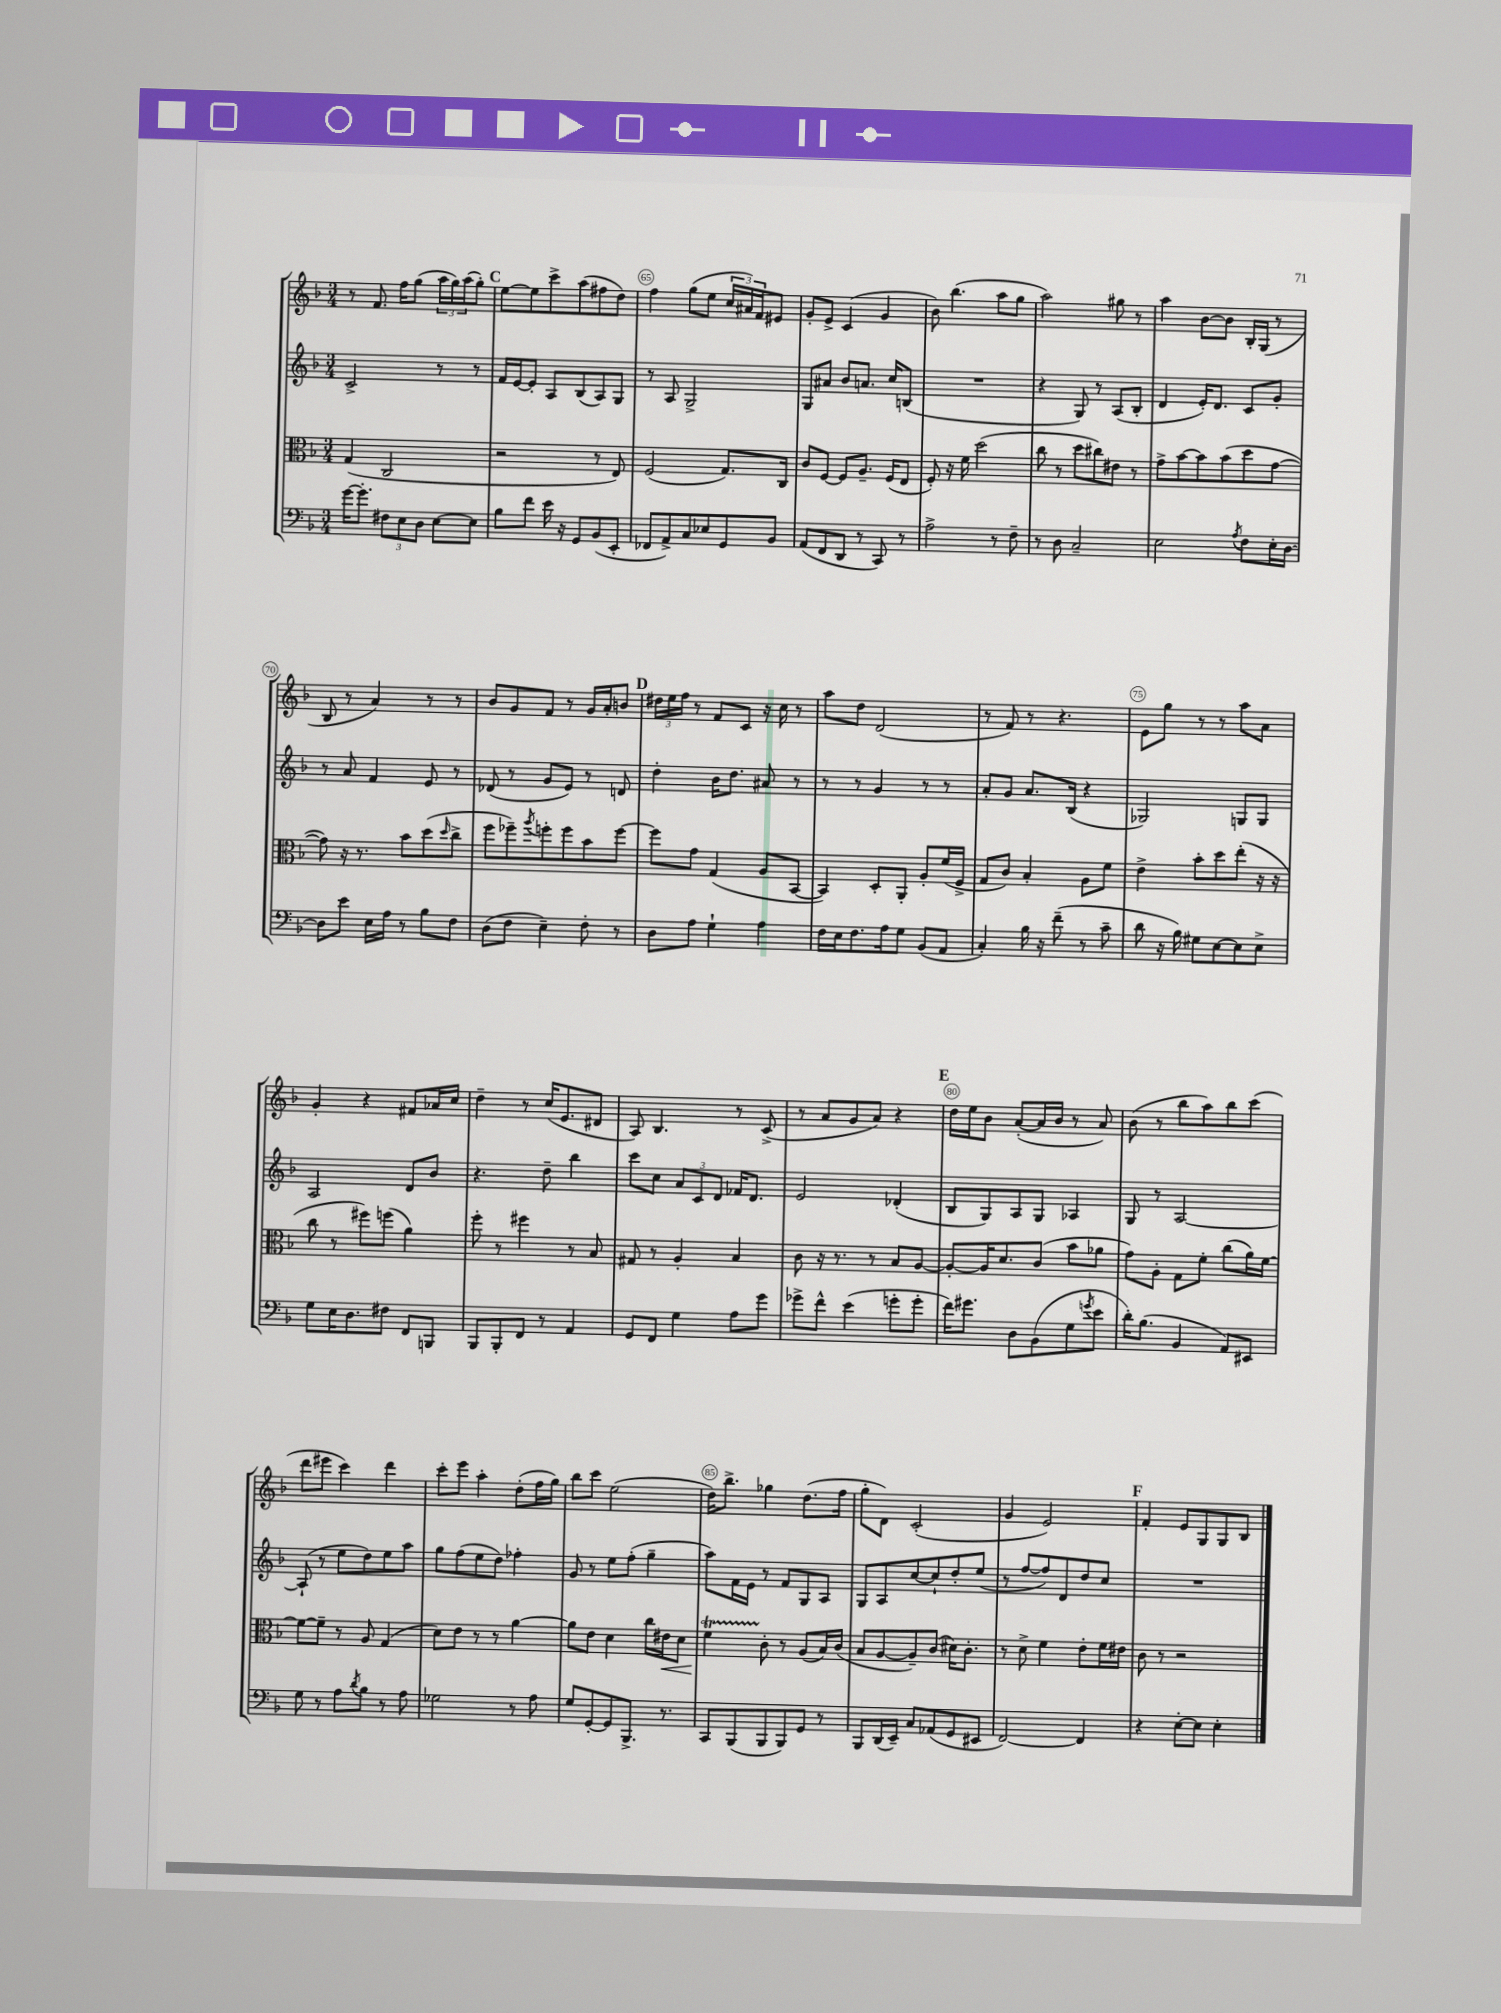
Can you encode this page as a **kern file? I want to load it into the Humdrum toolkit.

**kern	**kern	**dynam	**kern	**kern
*part4	*part3	*part3	*part2	*part1
*staff4	*staff3	*staff3	*staff2	*staff1
*clefF4	*clefC3	*	*clefG2	*clefG2
*k[b-]	*k[b-]	*	*k[b-]	*k[b-]
*M3/4	*M3/4	*	*M3/4	*M3/4
=63	=63	=63	=63	=63
[16g\KL	(4G/	.	2c^/	8r
8.g'\J]	.	.	.	.
.	.	.	.	8.f/
12F#X\L	2C/	.	.	.
.	.	.	.	16ff\KL
12E\	.	.	.	.
.	.	.	.	(8gg\J
12D\J	.	.	.	.
[8E\L	.	.	8r	24aa\LL
.	.	.	.	24gg\)
.	.	.	.	(24aa\J
8E\J]	.	.	8r	8gg'\J)
!!LO:REH:place=s1:t=C
=64	=64	=64	=64	=64
8B-\L	2r	.	16f/LL	[8ee\L
.	.	.	[16e/J	.
8f\J	.	.	8e'/J]	8ee\]
16e\	.	.	8A/L	8ccc^\
16r	.	.	.	.
8GG/L	.	.	(8B-/	(8aa\
(8BB-/	8r	.	8A/)	8ff#X\
8EE'/J	8E/)	.	8G/J	8dd\J)
=65	=65	=65	=65	=65
8FF-X/L	(2F/	.	8r	4ff\
8AA^/)	.	.	8A/	.
8C/	.	.	2G^/	(8gg\L
8E-X/	.	.	.	8ee\J
8GG/	8.G/L)	.	.	24cc/LL
.	.	.	.	24a#X/)
.	.	.	.	24f/J
8BB-/J	.	.	.	8e#X/J
.	16C/Jk	.	.	.
=66	=66	=66	=66	=66
(8AA/L	8c/L	.	8G/L	8g'/L
8FF/	[8F/J	.	8a#X/J	8e^/J
8DD/J	8F/L]	.	8b-/L	(4c/
8r	8.A~/J	.	8.an/J	.
8CC/)	.	.	.	4g/
.	(16F/KL	.	16cc/KL	.
8r	8E/J	.	(8Bn/J	.
=67	=67	=67	=67	=67
2A^\	8F'/)	.	2.r	8b-\)
.	16r	.	.	(4.bb-\
.	16f\	.	.	.
.	(2dd\	.	.	.
8r	.	.	.	8aa\L
8F~\	.	.	.	8gg\J
=68	=68	=68	=68	=68
8r	8cc\	.	4r	2aa\)
8D\	8r	.	.	.
2C~/	8dd\L	.	8G/)	.
.	8cc#X\)	.	8r	.
.	8e#X\J	.	(8A/L	8gg#X\
.	8r	.	8B-'/J	8r
=69	=69	=69	=69	=69
2E\	8g^\L	.	4d/	4aa\
.	[8b-\	.	.	.
.	8b-\]	.	16e'/KL)	[8b-\L
.	.	.	8.d/J	.
.	(8b-\	.	.	8b-\J]
8qA/	.	.	.	.
8F\L	8dd\	.	8c/L	16B-'/LL
.	.	.	.	(16G/JJ
16E'\L	[8g\J	.	8g'/J	8r
[16D\JJ	.	.	.	.
!!LO:LB:g=z
=70	=70	=70	=70	=70
8D\L]	8g\])	.	8r	8B-/
8e\J	16r	.	8a/	8r
.	8.r	.	.	.
16E\LL	.	.	4f/	4a/)
16A\JJ	.	.	.	.
8r	8b-\L	.	.	.
8B-\L	(8dd\	.	8e/	8r
.	16qqdd/	.	.	.
8F\J	8cc^\J	.	8r	8r
=71	=71	=71	=71	=71
(8D\L	8ff\L	.	(8d-X/	8b-/L
8F\J	8ff-X~\)	.	8r	8g/
.	8qaa/	.	.	.
4E~\)	8ffn'\	.	8g/L	8f/J
.	8ff\	.	8e/J)	8r
8F'\	8b-\	.	8r	16g/LL
.	.	.	.	16a'/J
8r	[8ff\J	.	8dn/	8bn/J
!!LO:REH:place=s1:t=D
=72	=72	=72	=72	=72
8D\L	8ff\L]	.	4dd'\	24dd#X\LL
.	.	.	.	24ee\
.	.	.	.	24ff\JJ
8A\J	8g\J	.	.	8r
4G`\	(4G/	.	16b-\KL	8f/L
.	.	.	8.dd\J	.
.	.	.	.	8c/J
4A\	8A/L	.	8a#X/	16r
.	.	.	.	16cc\
.	[8BB-/J	.	8r	8r
=73	=73	=73	=73	=73
16F\LL	4BB-/])	.	8r	8aa\L
16E\J	.	.	.	.
8.F\	.	.	8r	8dd\J
.	8D'/L	.	4g/	(2d/
16A\k	.	.	.	.
8G\J	8AA'/J	.	.	.
(8BB-/L	8A'/L	.	8r	.
8AA/J	(16f/L	.	8r	.
.	16F^/JJ	.	.	.
=74	=74	=74	=74	=74
4C'/)	8G/L	.	8a'/L	8r
.	8c/J)	.	8g/J	8f/)
16B-\	4B-'/	.	8.a/L	8r
16r	.	.	.	.
(8f~\	.	.	.	4.r
.	.	.	(16B-/Jk	.
8r	8A\L	.	4r	.
8c~\	8f\J	.	.	.
=75	=75	=75	=75	=75
8d\	4e^\	.	2G-X/)	8e\L
16r	.	.	.	8gg\J
16B-\)	.	.	.	.
8G#X\L	8b-'\L	.	.	8r
[8E\	8dd\	.	.	8r
8E\]	(8ee'\J	.	8Gn/L	8aa\L
8E^\J	16r	.	8G/J	8a\J
.	16r	.	.	.
!!LO:LB:g=z
=76	=76	=76	=76	=76
8G\L	8cc\	.	2A/	4g'/
16E\K	8r	.	.	.
8.D\	.	.	.	.
.	8ff#X\L)	.	.	4r
8F#X\J	(8ffn\J	.	.	.
8FF/L	4a\)	.	8d/L	8f#X/L
8BBBn/J	.	.	8b-/J	16a-X/L
.	.	.	.	16cc/JJ
=77	=77	=77	=77	=77
8BBB-/L	8ff'\	.	4.r	4dd~\
8BBB-'/	8r	.	.	.
8FF/J	4ff#X\	.	.	8r
8r	.	.	8dd~\	(16cc/KL
.	.	.	.	8.e/
4AA/	8r	.	4bb-\	.
.	8B-/	.	.	8d#X/J
=78	=78	=78	=78	=78
8GG/L	8G#X/	.	8ccc\L	8A/)
8FF/J	8r	.	8cc\J	4.B-/
4G\	4A'/	.	12a/L	.
.	.	.	12c/	.
.	.	.	12d/J	.
8A\L	4B-/	.	16f-X/KL	8r
.	.	.	8.d/J	.
8g\J	.	.	.	(8c^/
=79	=79	=79	=79	=79
8g-X^\L	8c\	.	2e/	8r
8f^^\J	16r	.	.	8a/L
.	8.r	.	.	.
(4e\	.	.	.	8g/
.	8r	.	.	8a/J)
8gn'\L	8B-/L	.	(4d-X'/	4r
8g'\J	[8A/J	.	.	.
!!LO:REH:place=s1:t=E
=80	=80	=80	=80	=80
16f\KL)	8A'/L_	.	8B-/L	16dd\LL
8.g#X\J	.	.	.	16ee\J
.	16A/K]	.	8G/)	8b-\J
.	8.d/	.	.	.
8D\L	.	.	8A/	([8a'/L
(8BB-\	(8c/J	.	8G/J	16a/L]
.	.	.	.	16b-/JJ
8G\	8b-\L	.	4A-X/	8r
8qgn/	.	.	.	.
8e\J	8a-X\J	.	.	8a/)
=81	=81	=81	=81	=81
16d'\KL)	8g\L)	.	8G/	(8b-\
(8.B-\J	.	.	.	.
.	8A'\J	.	8r	8r
4BB-/	8G\L	.	[2A/	8bb-\L
.	8f'\J	.	.	8aa\)
8AA/L)	(8cc\L	.	.	8bb-\
8EE#X/J	16a\L)	.	.	(8ccc\J
.	[16f\JJ	.	.	.
!!LO:LB:g=z
=82	=82	=82	=82	=82
8G\	8f\L_	.	(8A`/]	8ddd\L
8r	8f~\J]	.	8r	8eee#X\J
8A\L	8r	.	8ee\L	4ccc\)
8qd/	.	.	.	.
8B-\J	8A/	.	8dd\)	.
8r	(4G/	.	8ee\	4ddd\
8A\	.	.	8aa\J	.
=83	=83	=83	=83	=83
2G-X\	8d\L)	.	8gg\L	8ccc'\L
.	8e\J	.	(8ff\	8eee\J
.	8r	.	8ee\	4aa'\
.	8r	.	8dd\J)	.
8r	[4a\	.	4ff-X'\	(8dd'\L
8A\	.	.	.	16ff\L
.	.	.	.	16gg\JJ)
=84	=84	=84	=84	=84
8G/L	8a\L]	.	8g/	8bb-\L
[8GG'/	8e\J	.	8r	8ccc\J
8GG/]	4d\	.	8ee\L	(2ee\
8.BBB-^/J	.	.	(8ff'\J	.
.	16cc\LL	.	4gg~\	.
!	!	!LO:HP:b	!	!
8.r	16e#X\J	<	.	.
.	8d\J	.	.	.
=85	=85	=85	=85	=85
8CC/L	4fT\	.	8aa\L)	16dd\KL)
.	.	.	.	8.bb-^\J
(8BBB-/	.	.	16f\L	.
.	.	.	16e\JJ	.
8BBB-/	8c'\	[	8r	4gg-X\
8BBB-/)	8r	.	8f/L	.
8GG/J	(8A/L	.	8G/	(8.dd\L
8r	16B-/L)	.	8A/J	.
.	(16c/JJ	.	.	16ff\Jk
=86	=86	=86	=86	=86
8BBB-/L	8B-/L	.	8G/L	8gg'\L
(16DD/L	[8A/	.	8A/	8d\J)
16EE~/JJ)	.	.	.	.
8C/L	8A~/])	.	[8cc/	(2c'/
(8AA-X/	(8c/J	.	8cc`/]	.
8GG/	16d#X\KL)	.	8dd'/	.
.	8.c'\J	.	.	.
8EE#X/J	.	.	(8ee/J	.
=87	=87	=87	=87	=87
[2FF/)	8r	.	8r	4g/
.	8d^\	.	[8ff/L	.
.	4f\	.	8ff/])	2e/)
.	.	.	8d/	.
4FF/]	8e'\L	.	8dd/	.
.	16f\L	.	8cc/J	.
.	16e#X\JJ	.	.	.
!!LO:REH:place=s1:t=F
=88	=88	=88	=88	=88
4r	8c\	.	2.r	4f'/
.	8r	.	.	.
[8E'\L	2r	.	.	8e/L
8E\J]	.	.	.	8G/
4E'\	.	.	.	8G/
.	.	.	.	8B-/J
==	==	==	==	==
*-	*-	*-	*-	*-
